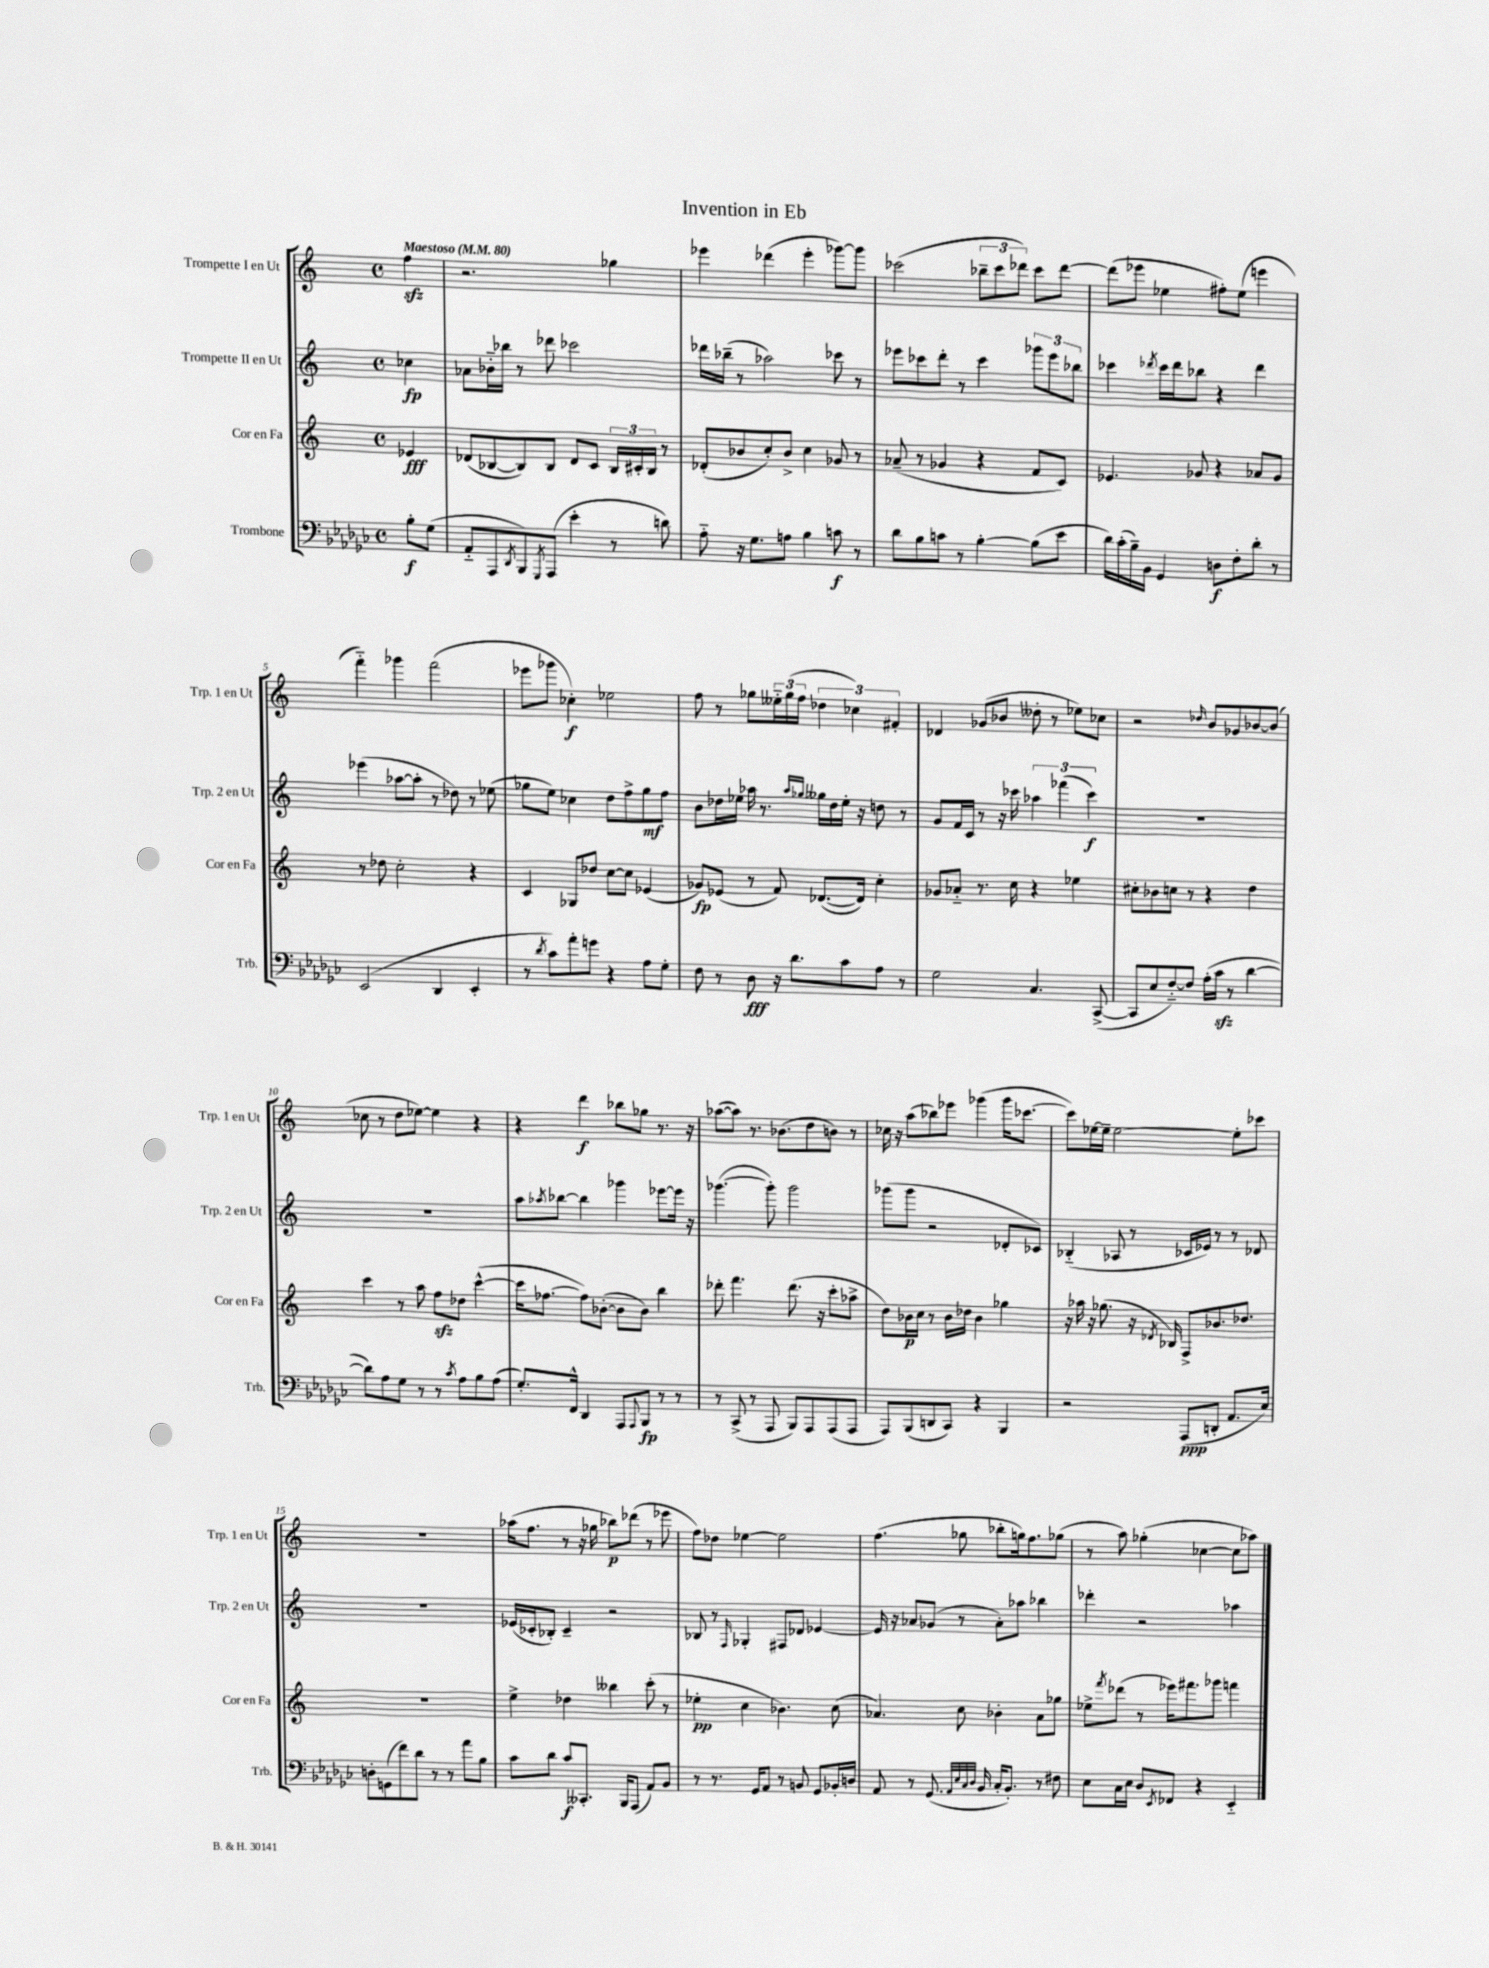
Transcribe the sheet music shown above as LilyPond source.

\header { title = "Invention in Eb" }
<<
\new StaffGroup <<
\new Staff = "s0" \with { instrumentName = "Trompette I en Ut" shortInstrumentName = "Trp. 1 en Ut" } {
    \clef treble \key c \major \defaultTimeSignature \time 4/4 \partial 4 \tempo "Maestoso" 4 = 80
    f''4\sfz |
    r2. ges''4 |
    ees'''4 des'''4( ees'''4-. ges'''8~) ges'''8 |
    ces'''2( \tuplet 3/2 { bes''8-- ces'''8 des'''8) } ces'''8 des'''8~ |
    des'''8( ees'''8 ees''4 fis''8-.) ees''8( e'''4 |
    f'''4-_) ges'''4 f'''2( |
    ees'''8 ges'''8 ces''4-.\f) ees''2 |
    f''8 r8 ges''8 \tuplet 3/2 { eeses''16-_ ges''16( f''16 } \tuplet 3/2 { des''4 ces''4) fis'4-. } |
    des'4 ges'8( bes'8 deses''8-. r8 ees''8) ces''8 |
    r2 \grace { des''16 } b'8 ges'8 bes'8~ bes'8( |
    ces''8 r8 d''8 ees''8~) ees''4 r4 |
    r4 d'''4\f bes''8 ges''8 r8. r16 |
    aes''8~( aes''8) r8. bes'8.( d''8 b'8) r8 |
    ces''16 r16 a''8( bes''8) ees'''8 ges'''4( ges'''16 ces'''8.~ |
    ces'''8) ees''16~ ees''16-- ees''2~ ees''8-. ces'''8 |
    R1 |
    aes''16( f''8. r8 r16 ges''16 bes''8\p) des'''8( r8 ees'''8 |
    f''8) des''8 ees''4~ ees''2 |
    f''4.( ges''8 bes''8-. g''16) f''8. ges''8( |
    r8 a''8) ges''4-.( ces''4~ ces''8 aes''8) \bar "|." |
}
\new Staff = "s1" \with { instrumentName = "Trompette II en Ut" shortInstrumentName = "Trp. 2 en Ut" } {
    \clef treble \key c \major \defaultTimeSignature \time 4/4 \partial 4
    ces''4\fp |
    aes'8 bes'16-_ bes''16 r8 des'''8 ces'''2 |
    des'''16 bes''16--( r8 aes''2) ces'''8 r8 |
    ees'''8 ces'''8 d'''8-. r8 ces'''4 \tuplet 3/2 { ges'''8 ees'''8 bes''8 } |
    ces'''4 \acciaccatura { des'''8 } ces'''16 des'''16 bes''8 r4 des'''4 |
    ees'''4( aes''8~ aes''8-. r8 des''8) r8 ees''8( |
    ges''8 e''8) ces''4 d''8 f''8-> ges''8\mf f''8 |
    b'8 des''16 ees''16 aes''16 r8. \grace { aes''16 ges''16 } geses''16 des''16 ees''16-. r16 d''8 r8 |
    g'8 f'16 c'16 r8 r16 ces'''16 \tuplet 3/2 { aes''4 fes'''4( ces'''4\f) } |
    R1 |
    R1 |
    a''8 \acciaccatura { aes''8 } bes''8~ bes''4 ges'''4 ees'''8~ ees'''16 r16 |
    ges'''4.~( ges'''8-.) ges'''2 |
    ges'''8( ges'''8 r2 des'8-. ces'8) |
    bes4-_( aes8 r8 ces'16 ees'16) r8 r8 des'8 |
    R1 |
    ees'16( ces'16-. bes8-.) ces'4-- r2 |
    bes8 r8 \grace { f16 } ges4-. fis8 des'8 ees'4~ |
    ees'16 r16 aes'8 ges'8( r8 aes'8-.) aes''8 bes''4 |
    des'''4-. r2 aes''4 \bar "|." |
}
\new Staff = "s2" \with { instrumentName = "Cor en Fa" shortInstrumentName = "Cor en Fa" } {
    \clef treble \key c \major \defaultTimeSignature \time 4/4 \partial 4
    ees'4\fff |
    des'8( bes8~ bes8) bes8 des'8 c'8 \tuplet 3/2 { bes16 cis'16-. bes16 } r8 |
    des'8-.( bes'8 c''8-.) bes'8-> c''4 ges'8 r8 |
    aes'8--( r8 ges'4 r4 f'8 c'8) |
    ees'4. ges'8 r4 aes'8 ges'8 |
    r8 des''8 c''2-. r4 |
    c'4 ges8 des''8 c''8~ c''8 ees'4( |
    ges'8\fp) ees'8( r8 f'8) des'8.~( des'16) c''4-. |
    ges'8 aes'8-_ r8. c''16 r4 ees''4 |
    cis''8-. bes'8 c''8 r8 r4 d''4 |
    c'''4 r8 a''8 f''8\sfz des''8 c'''4~-^( |
    c'''16 fes''8.~ fes''8) bes'8~-.( bes'8 bes'8) b''4 |
    des'''8-. f'''4. des'''8.( r16 c'''8-. aes''8-> |
    d''8) bes'16\p c''16 r8 bes'16 des''16 bes'4 ges''4 |
    r16 aes''16 r16 ges''8.( r16 \acciaccatura { des'8 } bes16) f8-> bes'8. des''8. |
    R1 |
    e''4-> des''4 beses''4 c'''8-.( r8 |
    ees''4-.\pp c''4 bes'4.) c''8( |
    aes'4.) c''8 bes'4-. aes'8 ges''8 |
    ees''8-> \acciaccatura { f'''8 } des'''8( r8 ees'''16) fis'''8. ges'''8 f'''4 \bar "|." |
}
\new Staff = "s3" \with { instrumentName = "Trombone" shortInstrumentName = "Trb." } {
    \clef bass \key ges \major \defaultTimeSignature \time 4/4 \partial 4
    bes8-.\f ges8( |
    aes,8-_ aes,,8 \acciaccatura { des,8 } bes,,8) \acciaccatura { ges,,8 } aes,,8( ees'4-. r8 d'8) |
    aes8-_ r16 ges8. a8 bes4 c'8\f r8 |
    des'8 bes8 c'8 r8 bes4~-. bes8( ees'8 |
    des'16) ces'16-.( bes16--) bes,16 ges,4 d8\f f8-. des'8-. r8 |
    ees,2( des,4 ees,4-. |
    r8 \acciaccatura { des'8 } ces'8) aes'8-. g'8 r4 aes8 ges8-. |
    f8 r8 des8\fff r16 des'8. ces'8 aes8 r8 |
    ges2 ces4. ces,8~->( |
    ces,8 ees8 f8~-_) f8 aes16-.( ces'16\sfz r8 des'4~ |
    des'8) aes8 ges8 r8 r8 \acciaccatura { ces'8 } aes8 bes8 aes8( |
    ges8.-.) f,16-^ des,4 aes,,8 \appoggiatura { aes,,8 } bes,,8\fp r8 r8 |
    r8 ces,8->( r8 aes,,8 bes,,8) aes,,8 aes,,8( aes,,8 |
    aes,,8) bes,,8( d,8 ces,8) r4 bes,,4 |
    r2 aes,,8\ppp( d,8-. aes,8. ees16) |
    d8-. g,8( f'8) des'8 r8 r8 aes'8 bes8 |
    ces'8 des'8 ces'8\f ceses,8.-. bes,,16 aes,,8( aes,8) bes,8 |
    r8 r8. ges,16 aes,8 r8 b,8 ges,8 bes,16-. d16 |
    aes,8 r8 ges,8.( \grace { aes,32 ees32 ces32 des32 } bes,16 ces16-. bes,8.-.) r8 fis8 |
    ees8 ces16 ees16 des8 \acciaccatura { ees,8 } fes,8 r4 ees,4-_ \bar "|." |
}
>>
>>
